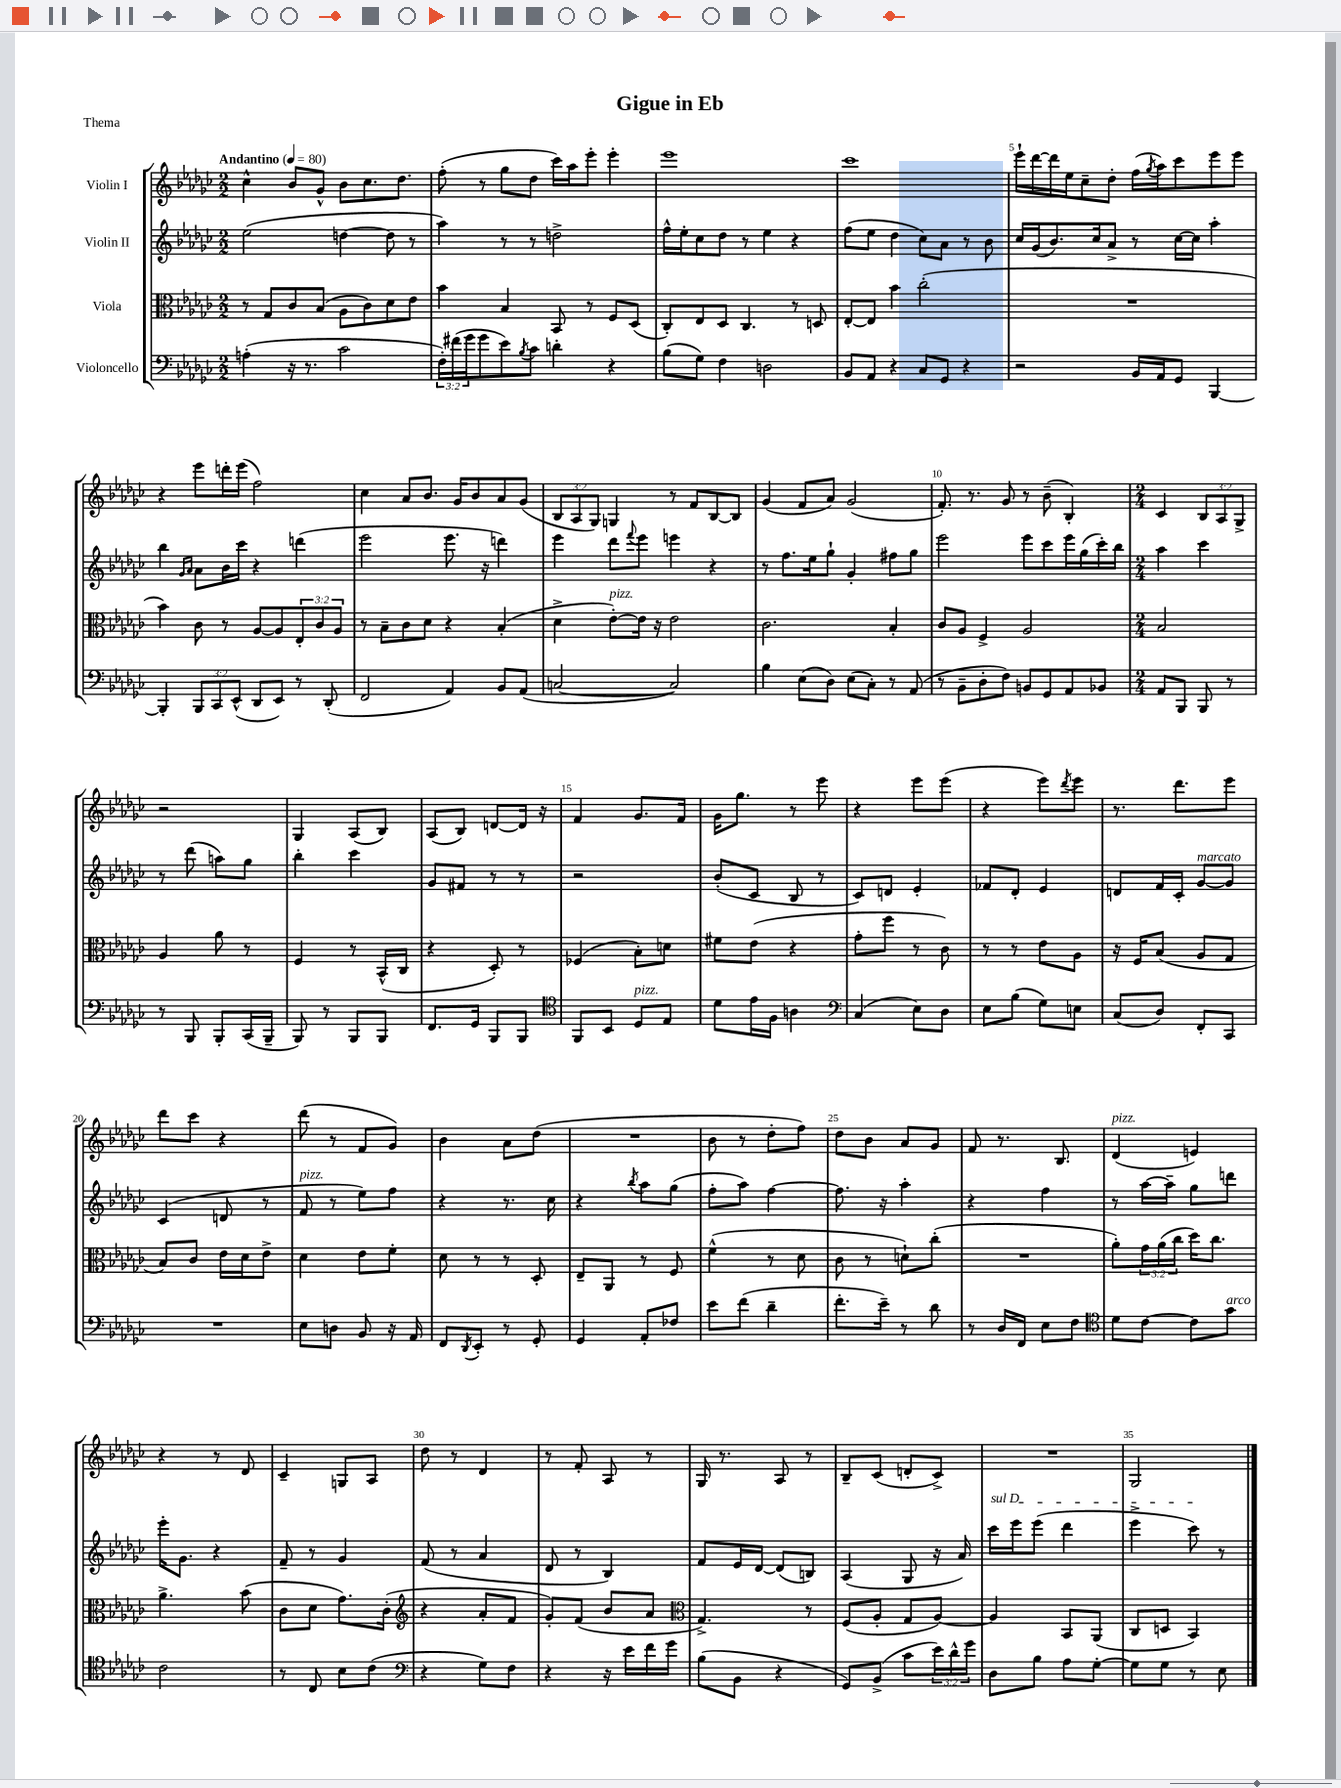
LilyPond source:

\header { title = "Gigue in Eb" piece = "Thema" }
<<
\new StaffGroup <<
\new Staff = "s0" \with { instrumentName = "Violin I" } {
    \clef treble \key ges \major \numericTimeSignature \time 2/2 \override Staff.TupletNumber.text = #tuplet-number::calc-fraction-text \tempo "Andantino" 4 = 80
    ces''4-^ bes'8 ges'8-^ bes'8 ces''8. des''8. |
    f''8-.( r8 ges''8 des''8 ces'''16) aes''16 ees'''8-. ees'''4-. |
    ees'''1 |
    ces'''1 |
    ees'''16-! des'''16~ des'''16 ees''16 ces''8-- des''8-. f''16( \acciaccatura { ges''8 } aes''16) ces'''8 ees'''8 ees'''8 |
    r4 ees'''8 d'''16-. ees'''16( f''2) |
    ces''4 aes'8 bes'8. ges'16 bes'8 aes'8 ges'8( |
    \tuplet 3/2 { bes8 aes8 ges8) } g4 r8 f'8 bes8~ bes8 |
    ges'4( f'8 aes'8) ges'2( |
    f'8.-.) r8. ges'8 r8 bes'8--( bes4-.) |
    \numericTimeSignature \time 2/4 ces'4 \tuplet 3/2 { bes8 aes8 ges8-> } |
    r2 |
    ges4 aes8( bes8) |
    aes8( bes8) d'8~ d'16 r16 |
    f'4 ges'8. f'16 |
    ges'16 ges''8. r8 ees'''8 |
    r4 ees'''8 ees'''8( |
    r4 ees'''8) \acciaccatura { des'''8 } ees'''8 |
    r8. des'''8. ees'''8 |
    des'''8 ces'''8 r4 |
    des'''8( r8 f'8 ges'8) |
    bes'4 aes'8 des''8( |
    R2 |
    bes'8 r8 des''8-. f''8) |
    des''8 bes'8 aes'8 ges'8 |
    f'8 r8. bes8. |
    des'4^\markup { \italic "pizz." }( e'4) |
    r4 r8 des'8 |
    ces'4-- g8 aes8 |
    des''8 r8 des'4 |
    r8 f'8-. aes8 r8 |
    ges16 r8. aes8 r8 |
    bes8-- ces'8( d'8-. ces'8->) |
    R2 |
    ges2 \bar "|." |
}
\new Staff = "s1" \with { instrumentName = "Violin II" } {
    \clef treble \key ges \major \numericTimeSignature \time 2/2
    ees''2( d''4~ d''8 r8 |
    aes''4) r8 r8 d''2-> |
    f''16-^ ees''16-. ces''8 des''8 r8 ees''4 r4 |
    f''8( ees''8 des''4 ces''8) aes'8 r8 bes'8 |
    ces''16 ges'16( bes'8.) ces''16 aes'8-> r8 ces''16~ ces''16 aes''4-. |
    bes''4 \grace { ges'16 aes'16 } aes'8 bes'16 ces'''16 r4 d'''4( |
    ees'''2 ees'''8. r16 d'''4) |
    ees'''4 des'''8 \appoggiatura { f'''8 } ees'''8 e'''4 r4 |
    r8 f''8. ees''16 ges''8-! ges'4-. fis''8 ges''8 |
    ees'''2 ees'''8 ces'''8 ees'''16 ges''16( ces'''16-.) bes''16 |
    \numericTimeSignature \time 2/4 aes''4 ces'''4 |
    r8 des'''8( a''8) ges''8 |
    bes''4-. ces'''4 |
    ges'8 fis'8 r8 r8 |
    r2 |
    bes'8-.( ces'8 bes8 r8 |
    ces'8) d'8 ees'4-. |
    fes'8 des'8-. ees'4 |
    d'8 f'16 ces'16-. ges'8~^\markup { \italic "marcato" } ges'8 |
    ces'4( d'8 r8 |
    f'8^\markup { \italic "pizz." } r8 ees''8) f''8 |
    r4 r8. ces''16 |
    r4 \acciaccatura { bes''8 } aes''8 ges''8( |
    f''8-. aes''8) f''4~ |
    f''8. r16 aes''4-. |
    r4 f''4 |
    r8 aes''16~ aes''16-- ges''8 d'''8 |
    ees'''16-. ges'8. r4 |
    f'8-- r8 ges'4 |
    f'8( r8 aes'4 |
    des'8 r8 bes4) |
    f'8 ees'16 des'16~ des'8( b8) |
    aes4( ges8 r16 aes'16) |
    \once \override TextSpanner.bound-details.left.text = \markup { \italic "sul D" } ces'''16\startTextSpan ees'''16 ees'''8( des'''4 |
    ees'''4-> ces'''8\stopTextSpan) r8 \bar "|." |
}
\new Staff = "s2" \with { instrumentName = "Viola" } {
    \clef alto \key ges \major \numericTimeSignature \time 2/2 \override Staff.TupletNumber.text = #tuplet-number::calc-fraction-text
    r8 ges8 ces'8 bes8( aes8 ces'8) des'8 ees'8 |
    bes'4 bes4 bes,8 r8 f8 des8( |
    ces8-.) ees8 des8 ces4. r8 d8 |
    ees8~-. ees8 bes'4 ces''2-.( |
    R1 |
    bes'4) ces'8 r8 aes8~ aes8 \tuplet 3/2 { ees8-. ces'8 aes8 } |
    r8 bes8-- ces'8 des'8 r4 bes4-.( |
    des'4-> ees'8~-.^\markup { \italic "pizz." }) ees'16 r16 ees'2 |
    ces'2. bes4-. |
    ces'8 aes8 f4-> aes2 |
    \numericTimeSignature \time 2/4 bes2 |
    aes4 aes'8 r8 |
    f4 r8 bes,16-^( ces16 |
    r4 des8-.) r8 |
    fes4( bes8-.) d'8 |
    fis'8 ees'8( r4 |
    ges'8-. f''8 r8 ces'8) |
    r8 r8 ees'8 aes8 |
    r16 f16 bes8( aes8 ges8 |
    bes8) ces'8 ees'16 des'16 ees'8-> |
    des'4 ees'8 f'8-. |
    des'8 r8 r8 des8-. |
    ees8-- aes,8 r8 f8 |
    f'4-^( r8 des'8 |
    ces'8 r8 d'8-!) ces''8-.( |
    R2 |
    aes'8-.) \tuplet 3/2 { ges'16 aes'16( ces''16 } des''16) ces''8. |
    aes'4.-> bes'8( |
    ces'8 des'8 ges'8.) ces'16-.( |
    \clef treble r4 aes'8-. f'8 |
    ges'8-.) f'8( bes'8 aes'8 |
    \clef alto ges4.->) r8 |
    f8( aes8-. ges8 aes8~) |
    aes4 bes,8 aes,8( |
    ces8 d8 bes,4) \bar "|." |
}
\new Staff = "s3" \with { instrumentName = "Violoncello" } {
    \clef bass \key ges \major \numericTimeSignature \time 2/2 \override Staff.TupletNumber.text = #tuplet-number::calc-fraction-text
    a4-.( r16 r8. ces'2 |
    \tuplet 3/2 { f16-.) fis'16( ges'16 } ges'8 ees'8) \acciaccatura { bes8 } ces'8 d'4-. r4 |
    bes8( ges8) f4 d2 |
    bes,8 aes,8 r4 ces8 ges,8 r4 |
    r2 bes,16 aes,16 ges,8 bes,,4~ |
    bes,,4-. \tuplet 3/2 { bes,,8 ces,8 ees,8-^( } des,8 ees,8) r8 des,8-.( |
    f,2 aes,4) bes,8 aes,8( |
    c2~ c2) |
    bes4 ees8( des8) ees8( ces8-.) r8 aes,8( |
    r8 bes,8-- des8-. f8) b,8 ges,8 aes,8 bes,8 |
    \numericTimeSignature \time 2/4 aes,8 bes,,8 bes,,8 r8 |
    r8 bes,,8 bes,,8-. ces,16( bes,,16-- |
    bes,,8) r8 bes,,8 bes,,8 |
    f,8. ges,16 bes,,8 bes,,8 |
    \clef tenor f,8 bes,8 des8^\markup { \italic "pizz." } ees8 |
    des'8 ees'16 f16 a4 |
    \clef bass ces4( ees8) des8 |
    ees8 bes8( ges8) e8 |
    ces8( des8) f,8-. ces,8 |
    R2 |
    ees8 d8 bes,8 r16 aes,16 |
    f,8 \acciaccatura { des,8 } ees,8-. r8 ges,8-. |
    ges,4 aes,8-. fes8 |
    ees'8 f'8( des'4-- |
    f'8.-. ees'16--) r8 des'8 |
    r8 des16 f,16 ees8 f8 |
    \clef tenor des'8 ces'8~ ces'8 ges'8^\markup { \italic "arco" } |
    ces'2 |
    r8 ces8 bes8 ces'8( |
    \clef bass r4 ges8) f8 |
    r4 r16 ees'16 f'16 ges'16 |
    bes8( bes,8 r4 |
    ges,8) bes,8->( ces'8 \tuplet 3/2 { ees'16) des'16-^ ges'16 } |
    des8 bes8 aes8 ges8~-. |
    ges8 ges8 r8 ees8 \bar "|." |
}
>>
>>
\layout { \context { \Score \override BarNumber.break-visibility = ##(#f #t #t) barNumberVisibility = #(every-nth-bar-number-visible 5) } }
